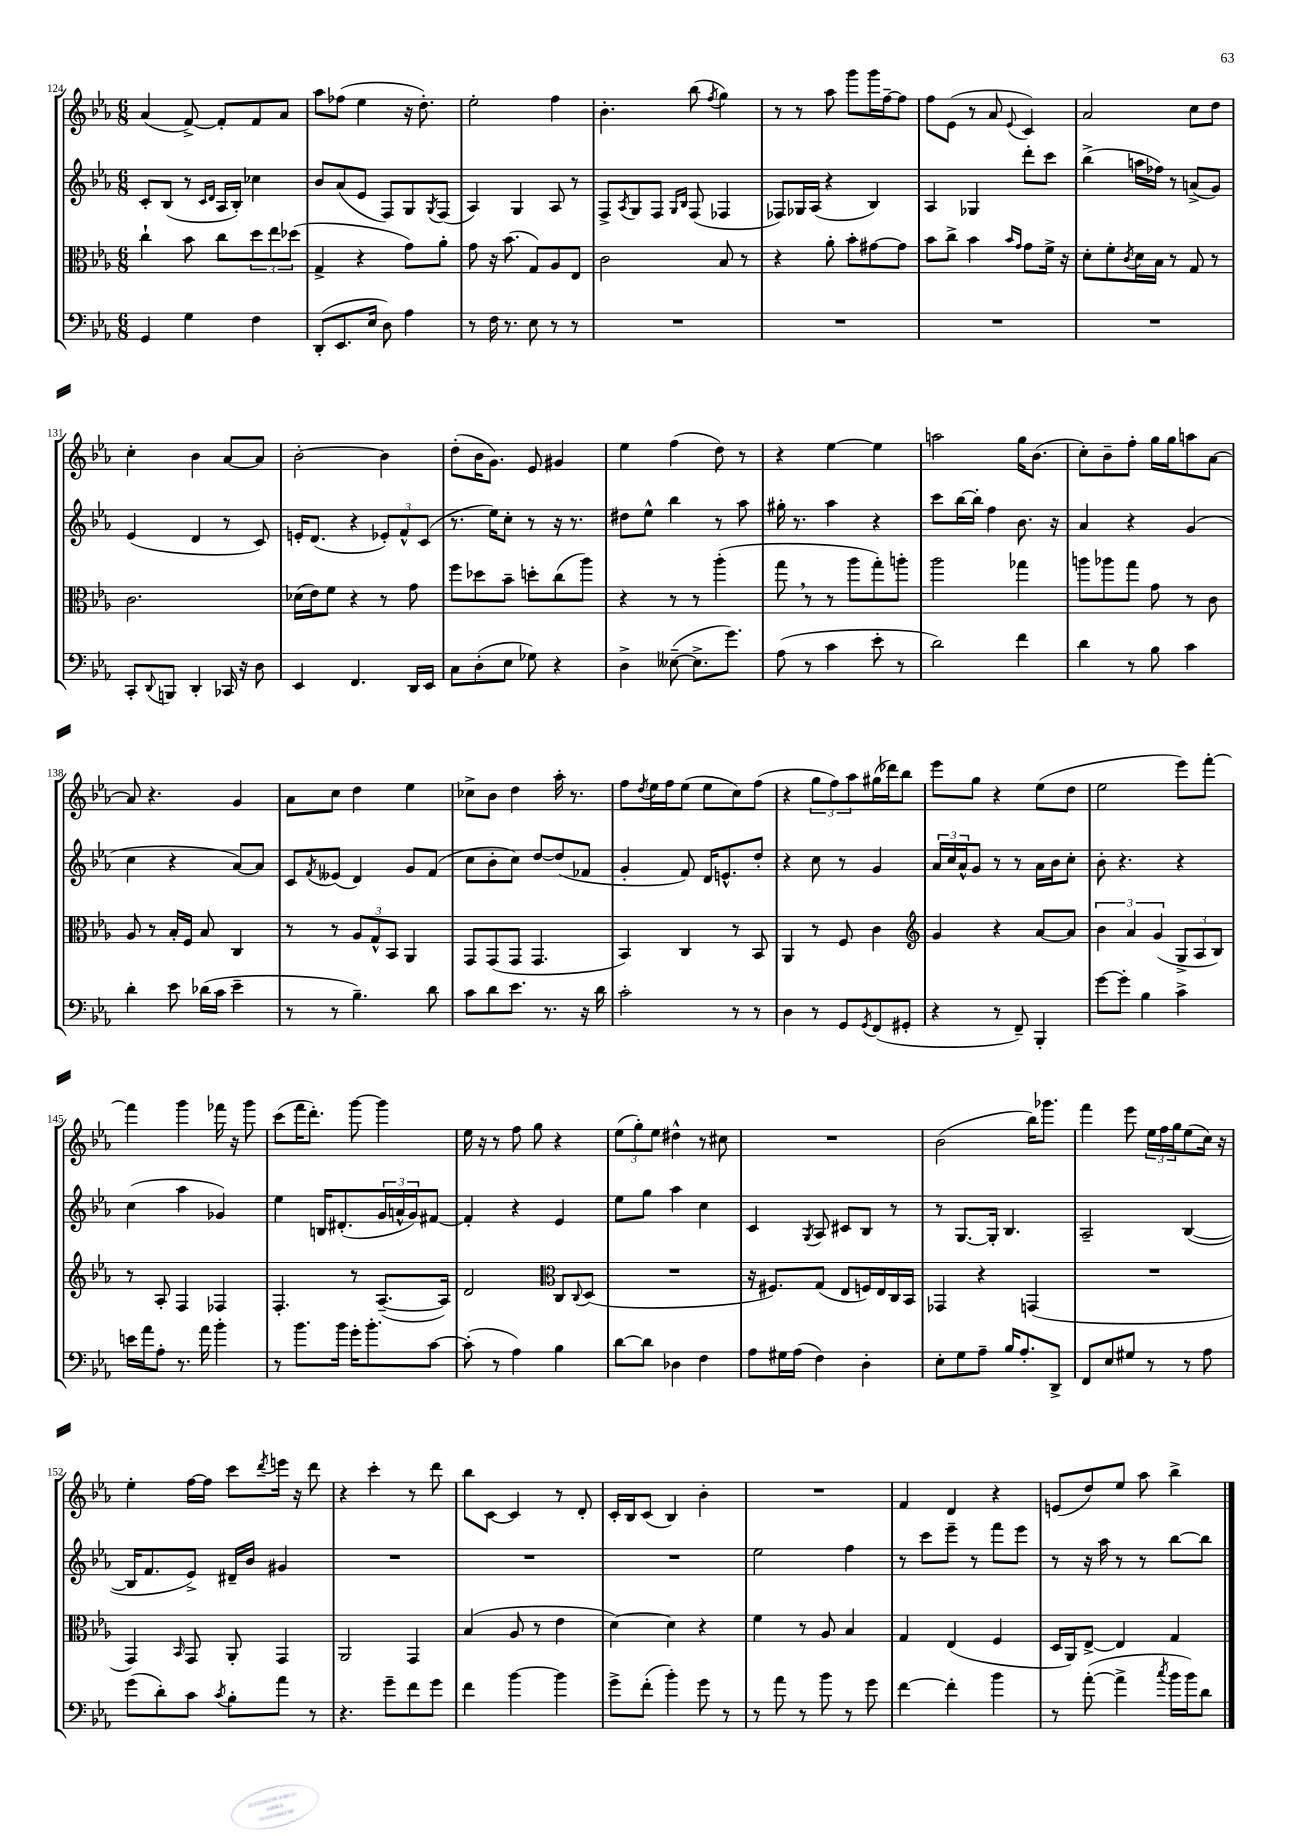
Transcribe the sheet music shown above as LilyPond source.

<<
\new StaffGroup <<
\new Staff = "s0" {
    \clef treble \key ees \major \numericTimeSignature \time 6/8
    aes'4( f'8~->) f'8-. f'8 aes'8 |
    aes''8 fes''8( ees''4 r16 d''8.-.) |
    ees''2-. f''4 |
    bes'4.-. bes''8( \acciaccatura { f''8 } g''4) |
    r8 r8 aes''8 g'''8 g'''16 f''16~-- f''8 |
    f''8 ees'8( r8 aes'8 \appoggiatura { ees'8 } c'4) |
    aes'2 c''8 d''8 |
    c''4-. bes'4 aes'8~ aes'8 |
    bes'2~-. bes'4 |
    d''8-.( bes'16 g'8.) ees'8 gis'4 |
    ees''4 f''4( d''8) r8 |
    r4 ees''4~ ees''4 |
    a''2 g''16 bes'8.( |
    c''8-.) bes'8-- f''8-. g''16 g''16 a''8 aes'8~ |
    aes'8 r4. g'4 |
    aes'8 c''8 d''4 ees''4 |
    ces''8-> bes'8 d''4 aes''16-. r8. |
    f''8 \acciaccatura { d''8 } ees''16 f''16 ees''8( ees''8 c''8) f''8( |
    r4 \tuplet 3/2 { g''8 f''8) aes''8 } gis''16( des'''16) bes''8 |
    ees'''8 g''8 r4 ees''8( d''8 |
    ees''2 ees'''8) f'''8~-. |
    f'''4 g'''4 fes'''16 r16 g'''8 |
    c'''8( f'''16 d'''8.-.) g'''8~ g'''4 |
    ees''16 r16 r8 f''8 g''8 r4 |
    \tuplet 3/2 { ees''8( g''8-.) ees''8 } dis''4-^ r8 cis''8 |
    R2. |
    bes'2( bes''16) ges'''8. |
    f'''4 ees'''8 \tuplet 3/2 { ees''16 f''16 g''16 } ees''8( c''16) r16 |
    ees''4-. f''16~ f''16 c'''8 \acciaccatura { d'''8 } e'''16 r16 d'''8 |
    r4 c'''4-. r8 d'''8 |
    bes''8 c'8~ c'4 r8 d'8-. |
    c'16-. bes16 c'8( bes4) bes'4-. |
    R2. |
    f'4 d'4 r4 |
    e'8( d''8) ees''8 aes''8 bes''4-> \bar "|." |
}
\new Staff = "s1" {
    \clef treble \key ees \major \numericTimeSignature \time 6/8
    c'8-. bes8( r8 \grace { c'16 d'16 } aes16 bes16-.) ces''4 |
    bes'8 aes'8( ees'8 f8) g8 \acciaccatura { g8 } f8( |
    aes4) g4 aes8 r8 |
    f8-> \acciaccatura { aes8 } g8 f8 \grace { g16 bes16 } f8( fes4 |
    fes8) ges16 aes16( r4 bes4) |
    aes4 ges4 d'''8-. c'''8 |
    bes''4->( a''16 fes''16) r8 a'8->( g'8) |
    ees'4( d'4 r8 c'8) |
    e'16-. d'8.( r4 \tuplet 3/2 { ees'8-.) f'8-^ c'8( } |
    r8. ees''16) c''8-. r8 r16 r8. |
    dis''8 ees''8-^ bes''4 r8 aes''8 |
    gis''16-. r8. aes''4 r4 |
    c'''8 bes''16~ bes''16-. f''4 bes'8. r16 |
    aes'4 r4 g'4( |
    c''4 r4 aes'8~) aes'8 |
    c'8 \acciaccatura { f'8 } eeses'8( d'4) g'8 f'8( |
    c''8 bes'8-. c''8) d''8~ d''8( fes'8 |
    g'4-. f'8) d'16 e'8.-^ d''8-. |
    r4 c''8 r8 g'4 |
    \tuplet 3/2 { aes'16 c''16 aes'16-^ } g'8 r8 r8 aes'16 bes'16 c''8-. |
    bes'8-. r4. r4 |
    c''4( aes''4 ges'4) |
    ees''4 b16 dis'8.-.( \tuplet 3/2 { g'16 a'16-^ g'16) } fis'8~ |
    fis'4-. r4 ees'4 |
    ees''8 g''8 aes''4 c''4 |
    c'4 \acciaccatura { g8 } aes8 cis'8 bes8 r8 |
    r8 g8.~ g16-. bes4. |
    aes2-- bes4~( |
    bes16 f'8. ees'8->) dis'16-- bes'16 gis'4 |
    R2. |
    R2. |
    R2. |
    ees''2 f''4 |
    r8 c'''8 ees'''8-- r8 f'''8 ees'''8 |
    r8 r16 aes''16 r8 r8 bes''8~ bes''8 \bar "|." |
}
\new Staff = "s2" {
    \clef alto \key ees \major \numericTimeSignature \time 6/8
    c''4-! bes'8 c''8 \tuplet 3/2 { d''8 ees''8 des''8( } |
    g4-> r4 g'8) aes'8-. |
    g'8 r16 bes'8.( g8) aes8 ees8 |
    c'2 bes8 r8 |
    r4 aes'8-. bes'8-. gis'8~ gis'8 |
    bes'8 c''8-> bes'4 \grace { bes'16 g'16 } g'8 f'16-> r16 |
    d'8-. f'8-. \acciaccatura { c'8 } d'16 bes16 r8 g8 r8 |
    c'2. |
    des'16( ees'16) f'8 r4 r8 g'8 |
    f''8 des''8 bes'8-- d''8-. c''8( aes''8) |
    r4 r8 r8 aes''4-.( |
    g''8 \breathe r8 r8 aes''8 g''8-.) a''8-. |
    aes''2 ges''4 |
    a''8 aes''8 g''8 g'8 r8 c'8 |
    aes8 r8 bes16-. f16 bes8 c4 |
    r8 r8 \tuplet 3/2 { aes8 g8-^ bes,8 } aes,4 |
    g,8 g,8( g,8 g,4. |
    bes,4) c4 r8 bes,8 |
    aes,4 r8 f8 c'4 |
    \clef treble g'4 r4 aes'8~ aes'8 |
    \tuplet 3/2 { bes'4 aes'4 g'4( } \tuplet 3/2 { g8-> aes8 bes8) } |
    r8 aes8-. f4 fes4 |
    f4.-. r8 aes8.~--( aes16) |
    d'2 \clef alto c8 \appoggiatura { c8 } d8( |
    R2. |
    r16 fis8.) g8( ees8 f16) ees16 c16 bes,16 |
    ges,4 r4 g,4( |
    R2. |
    g,4) \grace { bes,16 } g,8 aes,8-. g,4 |
    aes,2 g,4 |
    bes4( aes8 r8 ees'4 |
    d'4~) d'4 r4 |
    f'4 r8 aes8 bes4 |
    g4 ees4( f4 |
    d16 aes,16) ees8~-> ees4 g4 \bar "|." |
}
\new Staff = "s3" {
    \clef bass \key ees \major \numericTimeSignature \time 6/8
    g,4 g4 f4 |
    d,8-.( ees,8. ees16 d8) aes4 |
    r8 f16 r8. ees8 r8 r8 |
    R2. |
    R2. |
    R2. |
    R2. |
    c,8-. \appoggiatura { d,8 } b,,8 d,4-. ces,16 r16 d8 |
    ees,4 f,4. d,16 ees,16 |
    c8 d8-.( ees8 ges8) r4 |
    d4-> eeses8~--( eeses8.-> g'8.) |
    aes8( r8 c'4 ees'8-. r8 |
    d'2) f'4 |
    d'4 r8 bes8 c'4 |
    d'4-. ees'8 des'16( c'16 ees'4-- |
    r8 r8 bes4.--) d'8 |
    c'8 d'8 ees'8. r8. r16 d'16 |
    c'2-. r8 r8 |
    d4 r8 g,8 \acciaccatura { g,8 } f,8( gis,8-. |
    r4 r8 f,8--) bes,,4-. |
    g'8~ g'8-. bes4 c'4-> |
    e'16 aes'16 aes8-. r8. aes'16 bes'4-. |
    r8 bes'8. bes'16 g'16-. bes'8.-. c'8~ |
    c'8-.( r8 aes4) bes4 |
    d'8~ d'8 des4 f4 |
    aes8 gis16 aes16( f4) d4-. |
    ees8-. g8 aes8-- bes16 aes8.-. d,8-> |
    f,8 ees8 gis8 r8 r8 aes8 |
    g'8( d'8-.) c'8 \acciaccatura { c'8 } bes8-. aes'8 r8 |
    r4. g'8-- f'8 g'8 |
    f'4 bes'4~ bes'4 |
    g'8-> f'8-.( bes'4-.) g'8 r8 |
    r8 aes'8 r8 bes'8 r8 g'8 |
    f'4~ f'4-. bes'4 |
    r8 aes'8~-.( aes'4-> \acciaccatura { c''8 } bes'16 bes'16) d'8 \bar "|." |
}
>>
>>
\layout { \context { \Score currentBarNumber = #124 } }
